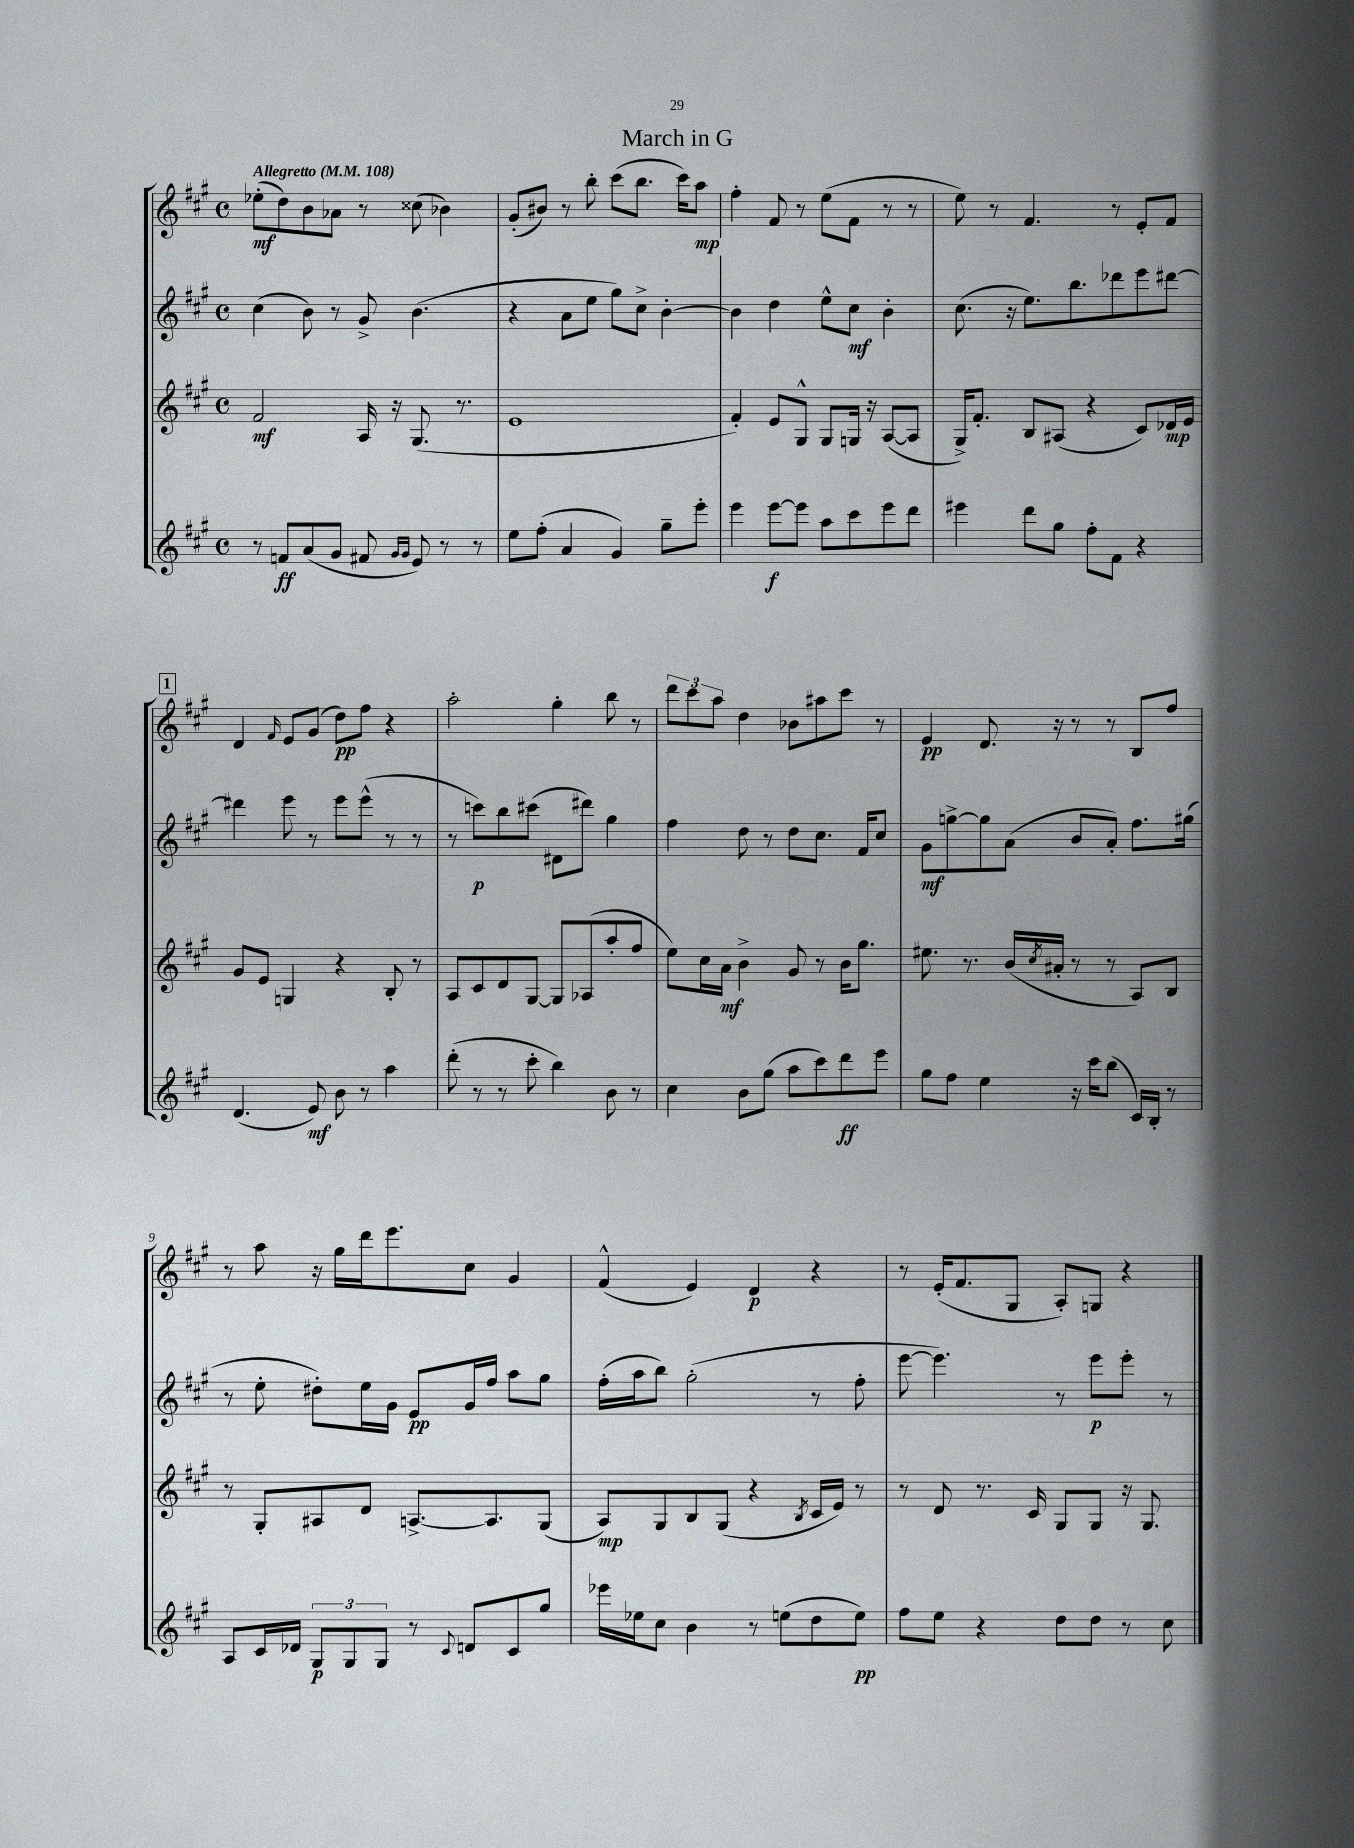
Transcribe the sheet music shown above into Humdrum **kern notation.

**kern	**kern	**kern	**kern
*staff4	*staff3	*staff2	*staff1
*clefG2	*clefG2	*clefG2	*clefG2
*k[f#c#g#]	*k[f#c#g#]	*k[f#c#g#]	*k[f#c#g#]
*M4/4	*M4/4	*M4/4	*M4/4
*met(c)	*met(c)	*met(c)	*met(c)
*MM108	*MM108	*MM108	*MM108
8r	2f#	(4cc#	(8ee-'
8f	.	.	8dd)
(8a	.	8b)	8b
8g#	.	8r	8a-
8f#	16A	8g#^	8r
.	16r	.	.
16qqg#	.	.	.
16qqg#	.	.	.
8e)	(8.G#	(4.b	(8cc##
8r	.	.	4b-)
.	8.r	.	.
8r	.	.	.
=	=	=	=
8ee	1e	4r	(8g#'
(8ff#'	.	.	8b#)
4a	.	8a	8r
.	.	8ee	8bb'
4g#)	.	8gg#)	(8ccc#
.	.	8cc#^	8.bb
8gg#~	.	[4b'	.
.	.	.	16ccc#)
8eee'	.	.	8aa
=	=	=	=
4eee	4f#')	4b]	4ff#'
[8eee	8e	4dd	8f#
8eee]	8G#^^	.	8r
8aa	8G#	8ee^^	(8ee
8ccc#	16G	8cc#	8f#
.	16r	.	.
8eee	([8A	4b'	8r
8ddd	8A]	.	8r
=	=	=	=
4eee#	16G#^)	(8.cc#	8ee)
.	8.f#'	.	.
.	.	.	8r
.	.	16r	.
8ddd	8B	8.ee)	4.f#
8gg#	(8A#	.	.
.	.	8.bb	.
8ff#'	4r	.	.
8f#	.	8ddd-	8r
4r	8c#)	8eee	8e'
.	16d-	[8ddd#	8f#
.	16e	.	.
=	=	=	=
(4.d	8g#	4ddd#]	4d
.	8e	.	.
.	.	.	16qqf#
.	4G	8eee	8e
8e)	.	8r	(8g#
8b	4r	8eee	8dd)
8r	.	(8eee^^	8ff#
4aa	8B'	8r	4r
.	8r	8r	.
=	=	=	=
(8ddd'	8A	8r	2aa'
8r	8c#	8ccc)	.
8r	8d	8bb	.
8ccc#'	[8G#	(8ccc#	.
4bb)	8G#]	8d#	4gg#'
.	(8A-	8ddd#)	.
8b	8aa'	4gg#	8bb
8r	8ff#	.	8r
=	=	=	=
4cc#	8ee)	4ff#	12ddd
.	.	.	12ccc#
.	16cc#	.	.
.	.	.	12aa
.	16a	.	.
8b	4b^	8dd	4dd
(8gg#	.	8r	.
8aa	8g#	8dd	8b-
8ccc#)	8r	8.cc#	8aa#
8ddd	16b	.	8ccc#
.	8.gg#	16f#	.
8eee	.	8cc#	8r
=	=	=	=
8gg#	8.ee#	8g#	4e
8ff#	.	[8gg^	.
.	8.r	.	.
4ee	.	8gg]	8.d
.	(16b	(8a	.
.	8qcc#	.	.
.	16a#'	.	16r
16r	8r	8b	8r
16ccc#	.	.	.
(8bb	8r	8a')	8r
16c#)	8A)	8.ff#	8B
16B'	.	.	.
8r	8B	.	8ff#
.	.	(16gg#	.
=	=	=	=
8A	8r	8r	8r
16c#	8G#'	8ee'	8aa
16d-	.	.	.
12G#	8A#	8dd#')	16r
.	.	.	16gg#
12G#	.	.	.
.	8d	16ee	16ddd
12G#	.	.	.
.	.	16g#	8.eee
8r	[8.A^	8e	.
8qqc#	.	.	.
8d	.	16g#	8cc#
.	8.A]	16ff#	.
8c#	.	8aa	4g#
8gg#	(8G#	8gg#	.
=	=	=	=
16eee-	8A)	(16ff#'	(4f#^^
16ee-	.	16aa	.
8cc#	8G#	8bb)	.
4b	8B	(2gg#'	4e)
.	(8G#	.	.
8r	4r	.	4d
(8ee	.	.	.
.	8qB	.	.
8dd	16c#	8r	4r
.	16e)	.	.
8ee)	8r	8ff#'	.
=	=	=	=
8ff#	8r	[8eee	8r
8ee	8d	4.eee])	(16e'
.	.	.	8.f#
4r	8.r	.	.
.	.	.	8G#
.	16c#	.	.
8dd	8G#	8r	8A')
8dd	8G#	8eee	8G
8r	16r	8eee'	4r
.	8.G#	.	.
8cc#	.	8r	.
==	==	==	==
*-	*-	*-	*-
